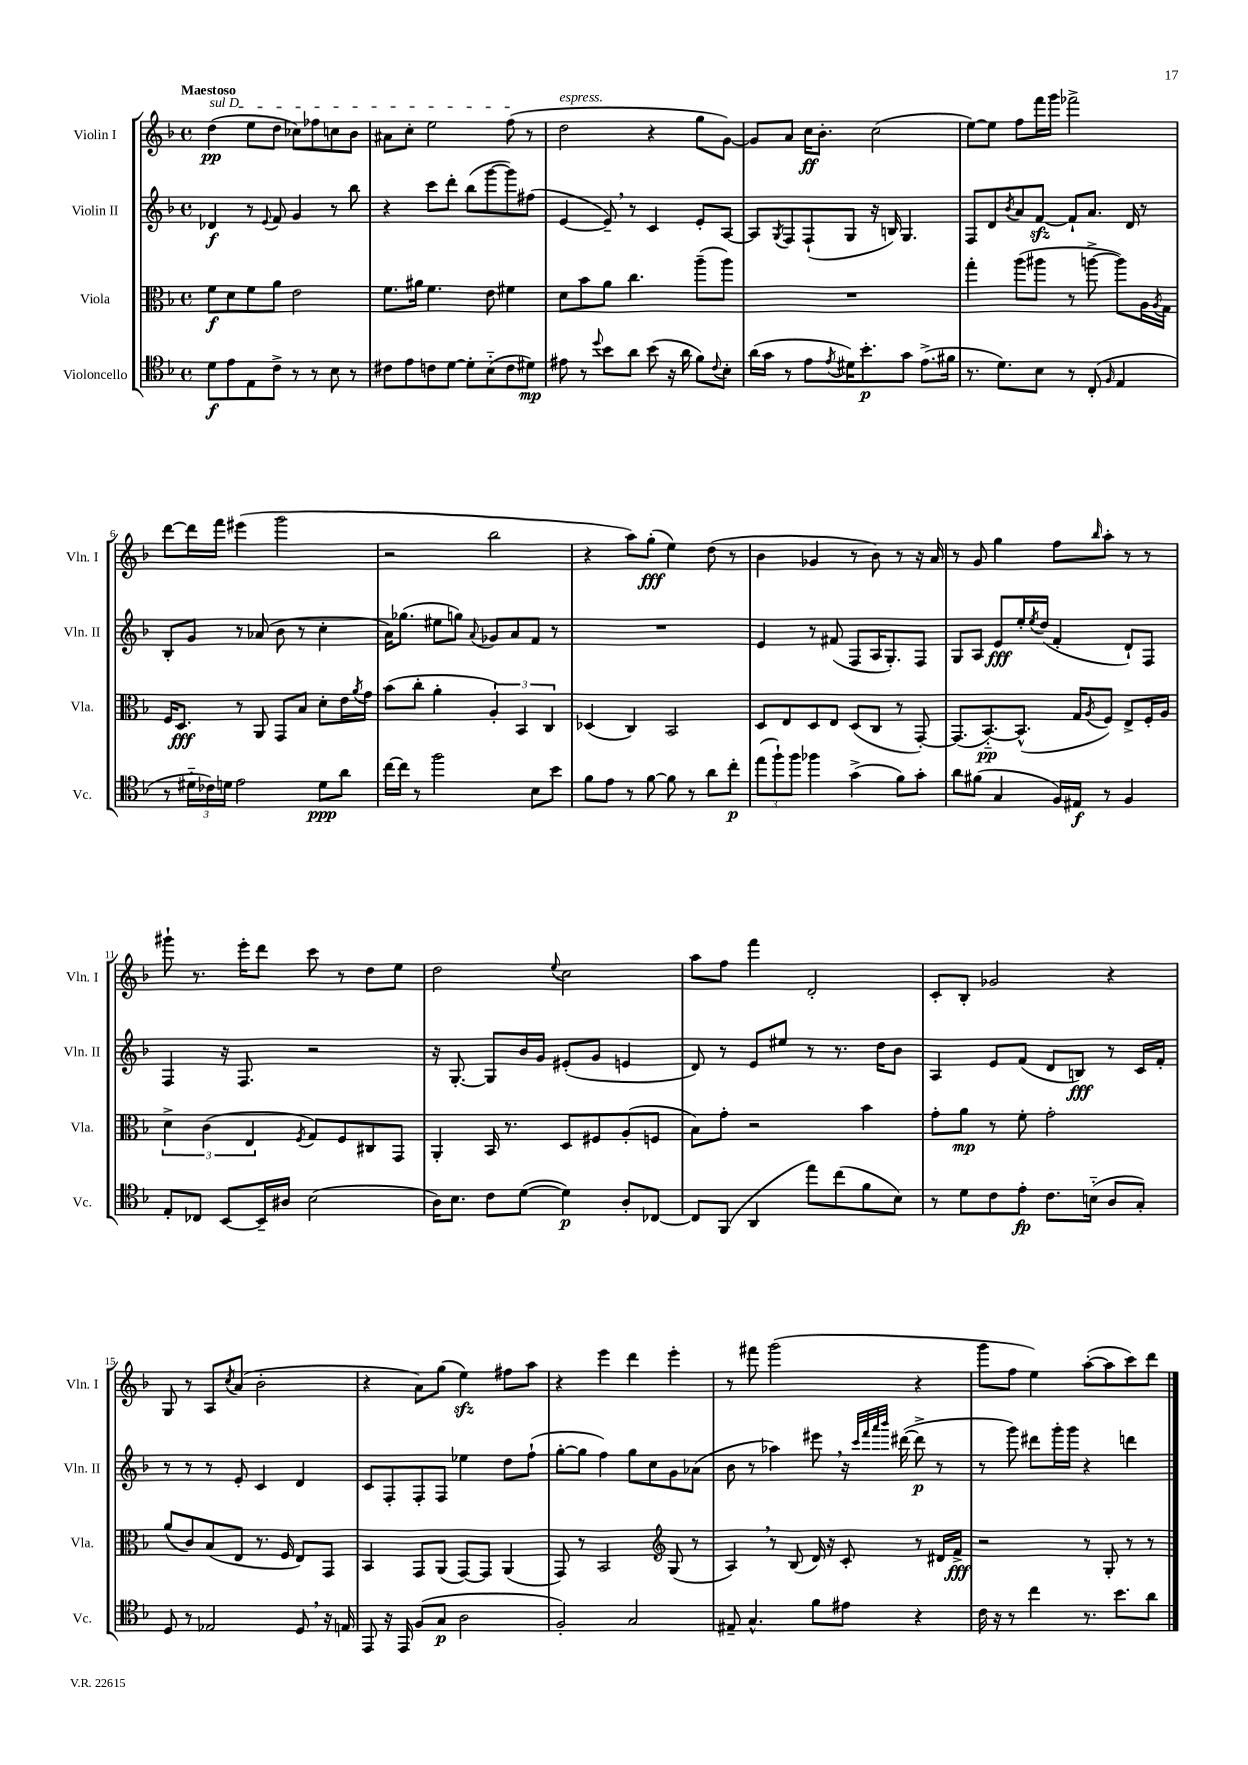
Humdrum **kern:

**kern	**kern	**kern	**kern
*staff4	*staff3	*staff2	*staff1
*clefC4	*clefC3	*clefG2	*clefG2
*k[b-]	*k[b-]	*k[b-]	*k[b-]
*M4/4	*M4/4	*M4/4	*M4/4
*met(c)	*met(c)	*met(c)	*met(c)
8d\L	8f\L	4d-/	(4dd\
8e\	8d\	.	.
8E\	8f\	8r	8ee\L
.	.	8qqe/	.
8c^\J	8a\J	8f/	8dd\J
8r	2e\	4g/	8cc-\L)
8r	.	.	8ff-\
8B-\	.	8r	8cc\
8r	.	8bb-\	8b-\J
=	=	=	=
8c#\L	8.f\L	4r	8a#\L
8e\	.	.	8cc'\J
.	16a#\Jk	.	.
8c\	4.f\	8ccc\L	2ee\
[8d\J	.	8ddd'\J	.
8d'\]L	.	(8bb-\L	.
(8B-'~\	8e\	[8ggg\	.
8c\	4f#\	8ggg\])	(8ff\
8d#\J)	.	(8ff#\J	8r
=	=	=	=
8e#\	8d\L	[4e/	2dd\
8r	8b-\	.	.
8qqdd/	.	.	.
8b-\L	8a\J	8e~/])	.
8a\J	4.cc\	8r	.
(8b-\	.	4c/	4r
16r	.	.	.
16a\	.	.	.
8f\L)	(8aa~\L	8e'/L	8gg\L
8qqc/	.	.	.
8B-'\J	8aa\J)	[8A/J	[8g\J)
=	=	=	=
(16a\LL	1r	8A/]L	8g/]L
16g\JJ	.	.	.
.	.	8qG/	.
8r	.	8F/	8a/J
8e\L	.	(8F`/	16cc\LK
.	.	.	8.b-'\J
8qe/	.	.	.
16d#\K)	.	8G/J	.
8.b-'\	.	.	.
.	.	16r	(2cc\
.	.	16B/)	.
8g\J	.	4.G/	.
(8.e^\L	.	.	.
16f#\Jk	.	.	.
=	=	=	=
8.r	4gg'\	8F/L	[8ee\L)
.	.	8d/	8ee\]J
8.d\L)	.	.	.
.	.	8qb-/	.
.	(8aa\L	8a/	8ff\L
8B-\J	8aa#\J	[8f/J	16fff\L
.	.	.	16ggg\JJ
8r	8r	8f`/]L	2fff-^\
(8C'/	[8aa^\	8.a/J	.
16qqF/	.	.	.
4E/	8aa\]L)	.	.
.	.	16d/	.
.	16A\L	8r	.
.	8qA/	.	.
.	16G\JJ	.	.
=	=	=	=
8r	16F/LK	8B-'/L	[8ddd\L
.	8.D/J	.	.
24d#'~\LL	.	8g/J	16ddd\]L
24c-\)	.	.	.
.	.	.	16fff\JJ
24d\JJ	.	.	.
2e\	8r	8r	(4eee#\
.	8AA/	(8a-/	.
.	8GG/L	8b-\	2ggg\
.	8B-/J	8r	.
8d\L	8d'\L	4cc'\	.
8a\J	16e\L	.	.
.	8qa/	.	.
.	16g\JJ	.	.
=	=	=	=
[16cc\LL	(8b-\L	16a\LK)	2r
16cc\]JJ	.	(8.gg-\J	.
8r	8cc'\J	.	.
2ff\	4a'\	8ee#\L	.
.	.	8gg\J)	.
.	.	8qqa/	.
.	6A'/)	8g-/L	2bb-\
.	.	8a/	.
.	6BB-/	.	.
8B-\L	.	8f/J	.
.	6C/	.	.
8b-\J	.	8r	.
=	=	=	=
8f\L	(4D-/	1r	4r
8e\J	.	.	.
8r	4C/)	.	8aa\L)
[8f\	.	.	(8gg'\J
8f\]	2BB-/	.	4ee\)
8r	.	.	.
8a\L	.	.	(8dd\
8cc'\J	.	.	8r
=	=	=	=
(12ee\L	8D/L	4e/	4b-\
12ff`\)	.	.	.
.	8E/	.	.
12ff\J	.	.	.
4ff-\	8D/	8r	4g-/
.	8E/J	(8f#/	.
(4g^\	(8D/L	8F/L	8r
.	8C/J	16A/K	8b-\)
.	.	8.G'/)	.
8f\L)	8r	.	8r
8g'\J	[8GG'/)	8F/J	16r
.	.	.	16a/
=	=	=	=
8a\L	(8.GG/]L	8G/L	8r
(8f#\J	.	8A/J	8g/
.	[8.BB-'~/)	.	.
4G/	.	8e/L	4gg\
.	(8.BB-^^/]J	16ee'/L	.
.	.	8qee/	.
.	.	(16dd/JJ	.
16F/LL)	.	4f'/	8ff\L
16E#/JJ	16G/LK	.	.
.	8qA/	.	16qqbb-/
8r	8F/J)	.	8aa'\J
4F/	8E^/L	8d`/L)	8r
.	16F'/L	8F/J	8r
.	16A/JJ	.	.
=	=	=	=
8E'/L	6d^\	4F/	8ggg#`\
8C-/J	.	.	8.r
.	(6c\	.	.
[8BB-/L	.	16r	.
.	.	8.F/	16eee'\LK
.	6E/	.	.
16BB-~/]L	.	.	8ddd\J
16A#/JJ	.	.	.
.	8qF/	.	.
(2B-\	8G/L)	2r	8ccc\
.	8F/	.	8r
.	8C#/	.	8dd\L
.	8GG/J	.	8ee\J
=	=	=	=
16A\LK)	4AA'/	16r	2dd\
8.B-\J	.	[8.G'/	.
8c\L	16BB-/	8G/]L	.
.	8.r	.	.
([8d\J	.	16b-/L	.
.	.	16g/JJ	.
.	.	.	8qqee/
4d\])	8D/L	(8e#'/L	2cc\
.	8F#/	8g/J	.
8A'/L	(8A'/	4e/	.
[8C-/J	8F/J	.	.
=	=	=	=
8C-/]L	8B-\L)	8d/)	8aa\L
(8FF/J	8g'\J	8r	8ff\J
4AA/	2r	8e/L	4fff\
.	.	8ee#/J	.
8ee\L)	.	8r	2d'/
(8cc\	.	8.r	.
8f\	4b-\	.	.
.	.	16dd\LK	.
8B-\J)	.	8b-\J	.
=	=	=	=
8r	8g'\L	4A/	8c'/L
8d\L	8a\J	.	8B-'/J
8c\	8r	8e/L	2g-/
8e'\J	8f'\	(8f/J	.
8.c\L	2g'\	8d/L	.
.	.	8B/J)	.
(16B'~\Jk	.	.	.
8A/L	.	8r	4r
8G'/J)	.	16c/LL	.
.	.	16f'/JJ	.
=	=	=	=
8D/	(8a/L	8r	8G/
8r	8c/)	8r	8r
2E-/	(8B-/	8r	8A/L
.	.	.	8qcc/
.	8E/J	8e'/	(8a/J
.	8.r	4c/	2b-'\
.	16F/	.	.
8D/	8E/L)	4d/	.
16r	8GG/J	.	.
16E/	.	.	.
=	=	=	=
8EE/	4BB-/	8c/L	4r
16r	.	8F'/	.
16EE/	.	.	.
(8F/L	8GG/L	8F'/	8a\L)
8G/J	(8AA/J	8F/J	(8gg\J
2A\	[8GG/L)	4ee-\	4ee\)
.	8GG/]J	.	.
.	(4AA/	8dd\L	8ff#\L
.	.	(8ff`\J	8aa\J
=	=	=	=
2F'/)	8GG/)	[8gg'\L	4r
.	8r	8gg\]J	.
.	2BB-/	4ff\)	4eee\
2G/	.	8gg\L	4ddd\
.	.	8cc\	.
*	*clefG2	*	*
.	(8G/	8g\	4eee'\
.	8r	(8a-\J	.
=	=	=	=
8E#~/	4A/)	8b-\	8r
4.G^^/	.	8r	8fff#\
.	8r	4aa-\)	(2ggg\
.	(8B-/	.	.
8f\L	16d/)	8eee#\	.
.	16r	.	.
8e#\J	8c'/	16r	.
.	.	32qqccc/LLL	.
.	.	32qqfff/	.
.	.	32qqaaa/	.
.	.	32qqbbb-/JJJ	.
.	.	([16ddd#\	.
4r	8r	8ddd#^\]	4r
.	16d#/LL	8r	.
.	16f^/JJ	.	.
=	=	=	=
16c\	2r	8r	8ggg\L
16r	.	.	.
8r	.	8ggg\)	8ff\J
4cc\	.	8ddd#\L	4ee\)
.	.	16ggg'\L	.
.	.	16ggg\JJ	.
8.r	8r	4r	([8aa'\L
.	8G'/	.	8aa\]
8.b-\L	.	.	.
.	8r	4ddd\	8ccc\)
8a\J	8r	.	8ddd\J
==	==	==	==
*-	*-	*-	*-
